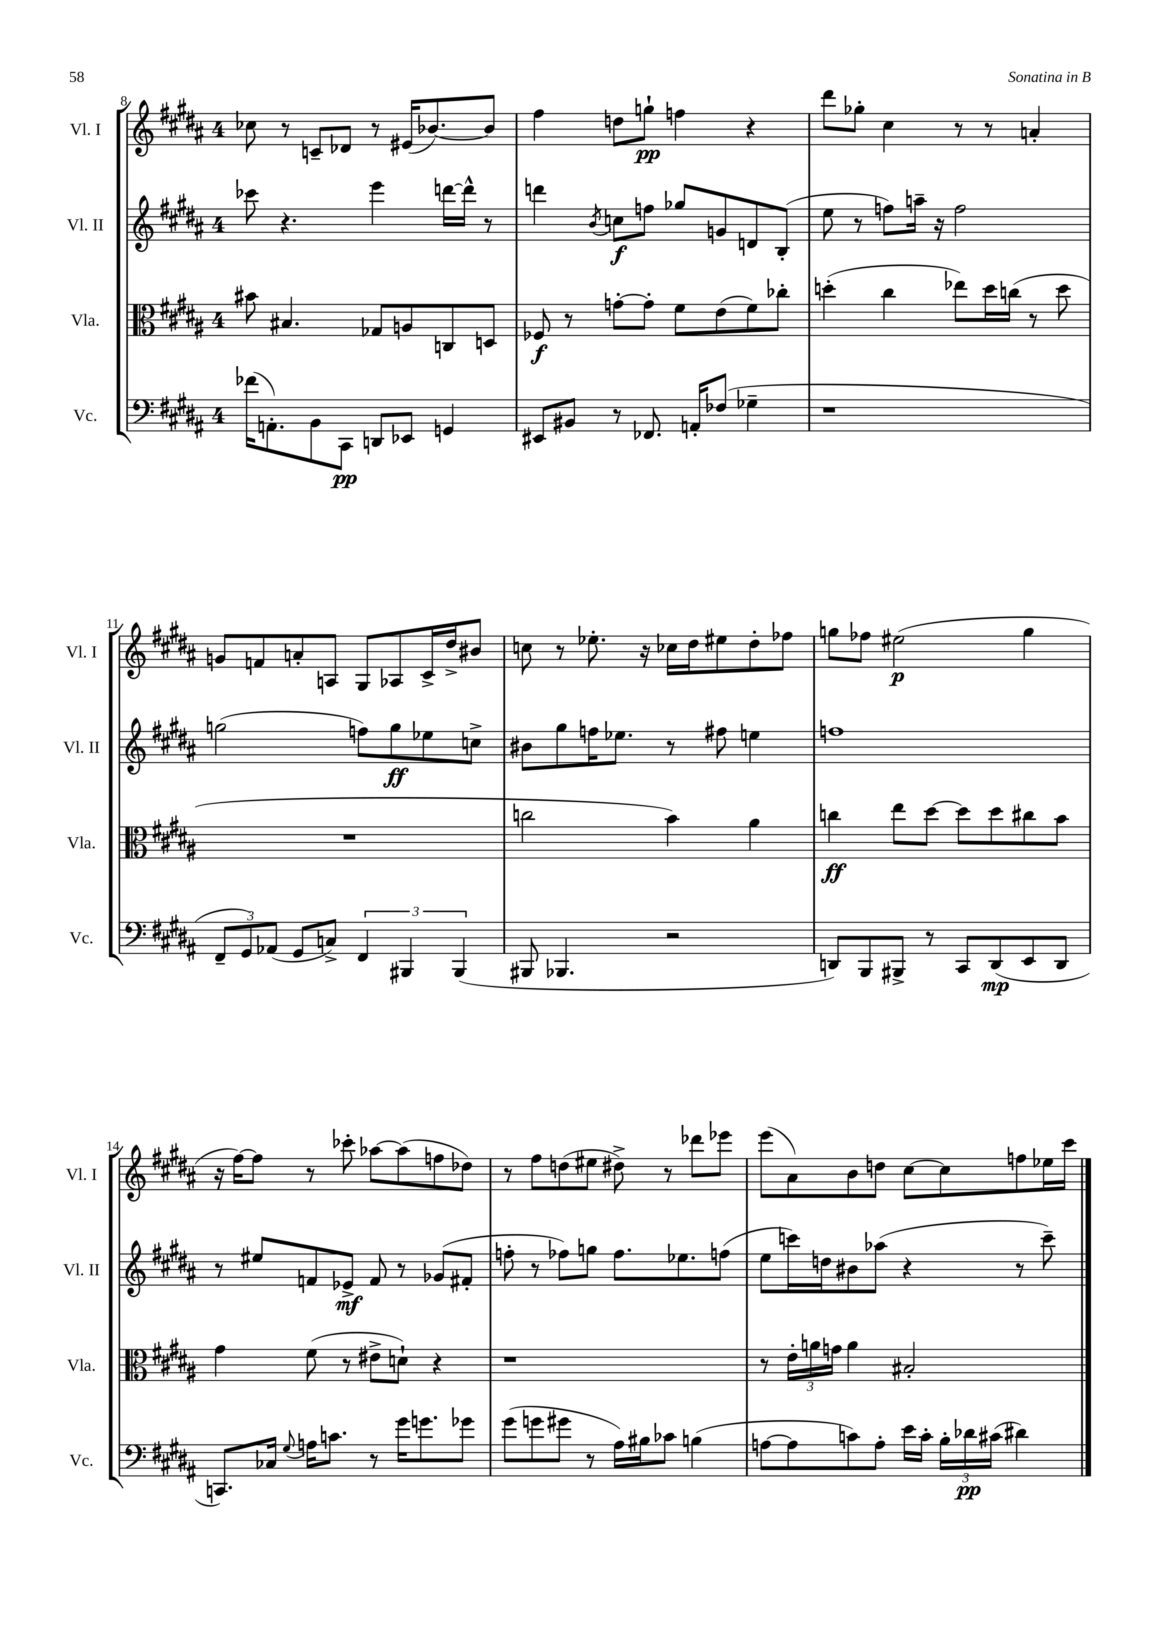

**kern	**dynam	**kern	**dynam	**kern	**dynam	**kern	**dynam
*part4	*part4	*part3	*part3	*part2	*part2	*part1	*part1
*staff4	*staff4	*staff3	*staff3	*staff2	*staff2	*staff1	*staff1
*I"Vc.	*	*I"Vla.	*	*I"Vl. II	*	*I"Vl. I	*
*I'Vc.	*	*I'Vla.	*	*I'Vl. II	*	*I'Vl. I	*
*clefF4	*	*clefC3	*	*clefG2	*	*clefG2	*
*k[f#c#g#d#a#]	*	*k[f#c#g#d#a#]	*	*k[f#c#g#d#a#]	*	*k[f#c#g#d#a#]	*
*M4/4	*	*M4/4	*	*M4/4	*	*M4/4	*
=8	=8	=8	=8	=8	=8	=8	=8
(16f-X\KL	.	8b#X\	.	8ccc-X\	.	8cc-X\	.
8.AAn'\)	.	.	.	.	.	.	.
.	.	4.B#X/	.	4.r	.	8r	.
8BB\	.	.	.	.	.	8cn~/L	.
8CC#\J	pp	.	.	.	.	8d-X/J	.
8DDn/L	.	8G-X/L	.	4eee\	.	8r	.
8EE-X/J	.	8An/	.	.	.	(16e#X/KL	.
.	.	.	.	.	.	[8.b-X/)	.
4GGn/	.	8Cn/	.	[16dddn\LL	.	.	.
.	.	.	.	16ddd^^\JJ]	.	.	.
.	.	8Dn/J	.	8r	.	8b-/J]	.
=9	=9	=9	=9	=9	=9	=9	=9
8EE#X/L	.	8F-X/	f	4dddn\	.	4ff#\	.
8BB#X/J	.	8r	.	.	.	.	.
.	.	.	.	8qb/	.	.	.
8r	.	[8gn'\L	.	8ccn\L	f	8ddn\L	.
8.FF-X/	.	8g'\J]	.	8ffn\J	.	8ggn`\J	pp
.	.	8f#\L	.	8gg-X/L	.	4ffn\	.
16AAn'/KL	.	.	.	.	.	.	.
(8F-X/J	.	(8e\	.	8gn/	.	.	.
4G-X~\	.	8f#\)	.	8dn/	.	4r	.
.	.	8cc-X'\J	.	(8B'/J	.	.	.
=10	=10	=10	=10	=10	=10	=10	=10
1r	.	(4ddn'\	.	8ee\	.	8ddd#\L	.
.	.	.	.	8r	.	8gg-X'\J	.
.	.	4cc#\	.	8ffn\L)	.	4cc#\	.
.	.	.	.	16aan~\Jk	.	.	.
.	.	.	.	16r	.	.	.
.	.	8ee-X\L)	.	2ff\	.	8r	.
.	.	16dd\L	.	.	.	8r	.
.	.	(16ccn\JJ	.	.	.	.	.
.	.	8r	.	.	.	4an'/	.
.	.	8dd\	.	.	.	.	.
!!LO:LB:g=z
=11	=11	=11	=11	=11	=11	=11	=11
12FF#~/L	.	1r	.	(2ggn\	.	8gn/L	.
12GG#/)	.	.	.	.	.	.	.
.	.	.	.	.	.	8fn/	.
(12AA-X/J	.	.	.	.	.	.	.
8GG#/L	.	.	.	.	.	8an'/	.
8Cn^/J)	.	.	.	.	.	8An/J	.
6FF#/	.	.	.	8ffn\L)	.	8G#/L	.
.	.	.	.	8gg\	ff	8A-X/	.
6BBB#X/	.	.	.	.	.	.	.
.	.	.	.	8ee-X\	.	16c#^/L	.
.	.	.	.	.	.	16dd#^/J	.
(6BBB#/	.	.	.	.	.	.	.
.	.	.	.	8ccn^\J	.	8b#X/J	.
=12	=12	=12	=12	=12	=12	=12	=12
8BBB#X/	.	2ccn\	.	8b#X\L	.	8ccn\	.
4.BBB-X/	.	.	.	8gg#\	.	8r	.
.	.	.	.	16ffn\K	.	8.ee-X'\	.
.	.	.	.	8.ee-X\J	.	.	.
.	.	.	.	.	.	16r	.
2r	.	4b\)	.	8r	.	16cc-X\LL	.
.	.	.	.	.	.	16dd#\J	.
.	.	.	.	8ff#X\	.	8ee#X\	.
.	.	4a#\	.	4een\	.	8dd#'\	.
.	.	.	.	.	.	8ff-X\J	.
=13	=13	=13	=13	=13	=13	=13	=13
8DDn/L)	.	4ccn\	ff	1ffn	.	8ggn\L	.
8BBB/	.	.	.	.	.	8ff-X\J	.
8BBB#X^/J	.	8ee\L	.	.	.	(2ee#X\	p
8r	.	[8dd#\J	.	.	.	.	.
8CC#/L	.	8dd#\L]	.	.	.	.	.
(8DD/	mp	8dd#\	.	.	.	.	.
8EE/	.	8cc#X\	.	.	.	4gg\	.
8DD/J	.	8b\J	.	.	.	.	.
!!LO:LB:g=z
=14	=14	=14	=14	=14	=14	=14	=14
8.CCn/L)	.	4g#\	.	8r	.	16r	.
.	.	.	.	.	.	[16ff#\KL)	.
.	.	.	.	8ee#X/L	.	8ff#\J]	.
16C-X/Jk	.	.	.	.	.	.	.
8qqG#/	.	.	.	.	.	.	.
16An\KL	.	(8f#\	.	8fn/	.	8r	.
8.cn\J	.	.	.	.	.	.	.
.	.	8r	.	8e-X^/J	mf	8ccc-X'\	.
8r	.	8e#X^\L	.	8f/	.	[8aa-X\L	.
16g#\KL	.	8dn`\J)	.	8r	.	(8aa-\]	.
8.gn\	.	.	.	.	.	.	.
.	.	4r	.	(8g-X/L	.	8ffn\	.
8g-X\J	.	.	.	8f#X'/J	.	8dd-X\J)	.
=15	=15	=15	=15	=15	=15	=15	=15
(8g#\L	.	1r	.	8ffn'\	.	8r	.
8gn\	.	.	.	8r	.	8ff#\L	.
8g#X\J	.	.	.	8ff-X\L)	.	(8ddn\	.
8r	.	.	.	8ggn\J	.	8ee#X\J	.
16A#\LL)	.	.	.	8.ff-\L	.	8dd#X^\)	.
16B#X\J	.	.	.	.	.	.	.
8c-X\J	.	.	.	.	.	8r	.
.	.	.	.	8.ee-X\	.	.	.
(4Bn\	.	.	.	.	.	8ddd-X\L	.
.	.	.	.	(8ffn\J	.	8eee-X\J	.
=16	=16	=16	=16	=16	=16	=16	=16
[8An\L	.	8r	.	8ee\L	.	(8eee\L	.
8A\]	.	24e'\LL	.	16cccn\L)	.	8a#\)	.
.	.	24an\	.	.	.	.	.
.	.	.	.	16ddn\J	.	.	.
.	.	24gn\JJ	.	.	.	.	.
8cn\)	.	4a\	.	8b#X\	.	8b\	.
8A'\J	.	.	.	(8aa-X\J	.	8ddn\J	.
16e\LL	.	2B#X'/	.	4r	.	[8cc#\L	.
16c'\JJ	.	.	.	.	.	.	.
24B'\LL	.	.	.	.	.	8cc#\]	.
24d-X\	pp	.	.	.	.	.	.
(24c#X\JJ	.	.	.	.	.	.	.
4d#X\)	.	.	.	8r	.	8ffn\	.
.	.	.	.	8ccc~\)	.	16ee-X\L	.
.	.	.	.	.	.	16ccc#\JJ	.
==	==	==	==	==	==	==	==
*-	*-	*-	*-	*-	*-	*-	*-
